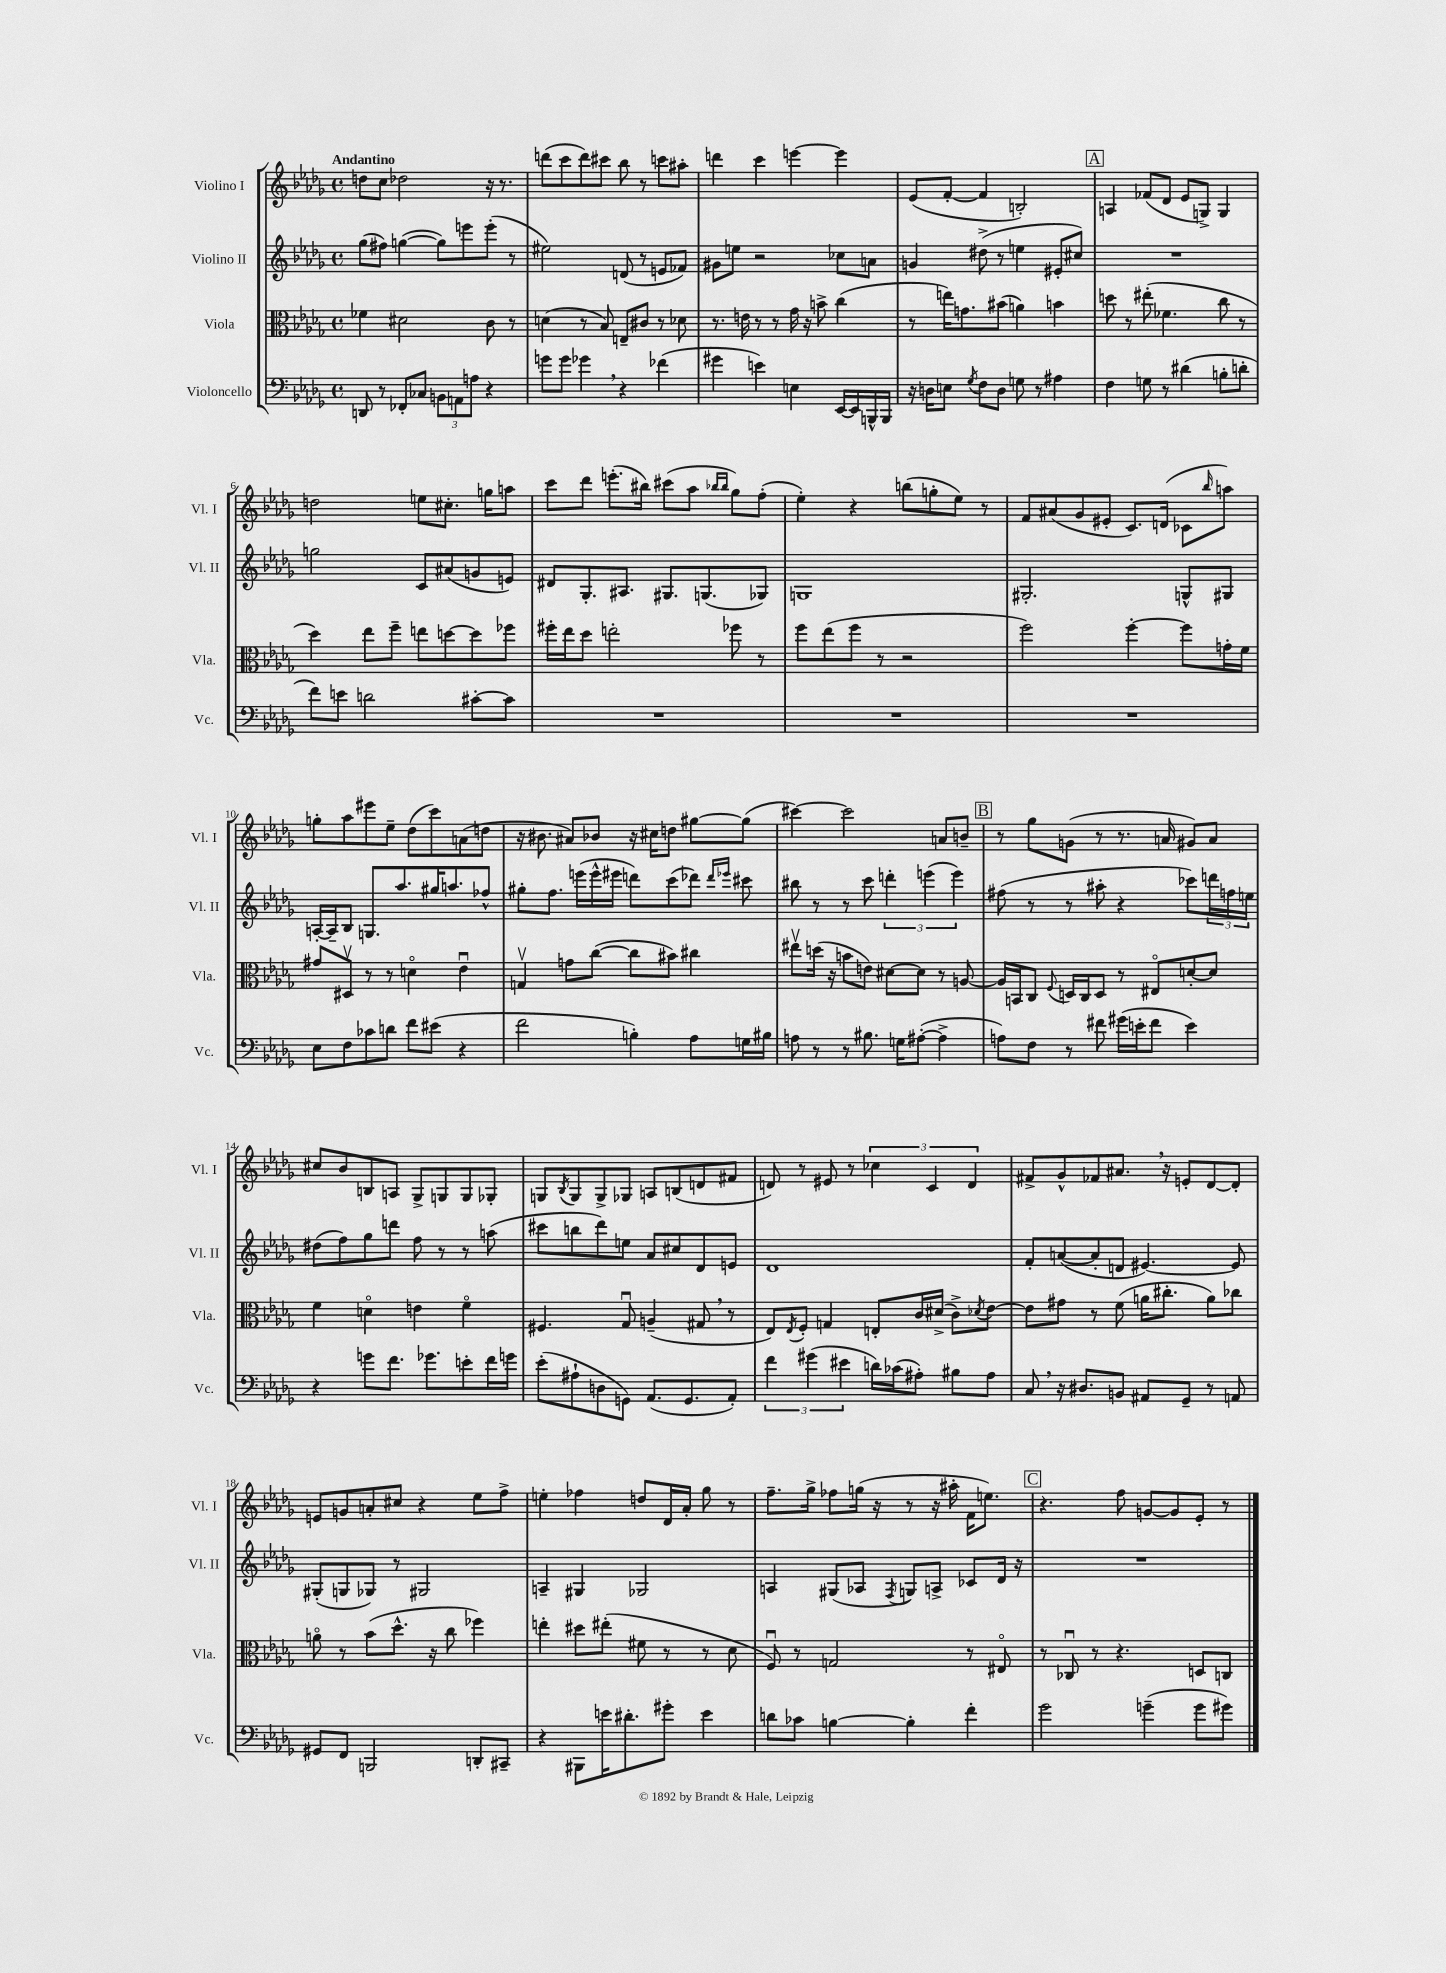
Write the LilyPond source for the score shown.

<<
\new StaffGroup <<
\new Staff = "s0" \with { instrumentName = "Violino I" shortInstrumentName = "Vl. I" } {
    \clef treble \key des \major \defaultTimeSignature \time 4/4 \tempo "Andantino"
    d''8 c''8 des''2 r16 r8. |
    d'''8( c'''8 d'''8) cis'''8 bes''8 r8 c'''8 ais''8-. |
    d'''4 c'''4 e'''4~ e'''4 |
    ees'8( f'8~-. f'4 b2-.) |
    \mark \markup { \box "A" } a4 fes'8( des'8 ees'8 g8->) g4 |
    d''2 e''8 cis''8.-. g''16 a''8 |
    c'''8 des'''8 e'''8.-.( bis''16) cis'''8( aes''8 \grace { bes''16 bes''16 } ges''8) f''8-.( |
    ees''4-.) r4 b''8( g''8-. ees''8) r8 |
    f'8 ais'8( ges'8 eis'8-. c'8.) d'16( ces'8 \grace { bes''16 } a''8) |
    g''8-. aes''8 eis'''8 ees''8-- des''8( c'''8) a'8( d''8 |
    r16 bis'8. ais'8) bes'8 r16 cis''16 d''8 gis''8~ gis''8( |
    cis'''4~) cis'''2 a'8 b'8-- |
    \mark \markup { \box "B" } r8 ges''8 g'8( r8 r8. a'16 gis'8) a'8 |
    cis''8 bes'8 b8 a8 ges8-> g8 g8 ges8-. |
    g8 \acciaccatura { bes8 } g8 g8-> ges8 a8 b8( d'8 fis'8 |
    d'8) r8 eis'8 r8 \tuplet 3/2 { ces''4 c'4 d'4 } |
    fis'8-> ges'8-^ fes'8 ais'8. \breathe r16 e'8-. des'8~ des'8-. |
    e'8 g'8 a'8-. cis''8 r4 ees''8 f''8-> |
    e''4-. fes''4 d''8 des'16 aes'16-. ges''8 r8 |
    f''8.-- ges''16-> fes''8 g''16( r16 r8 r16 ais''16-. f'16 e''8.) |
    \mark \markup { \box "C" } r4. f''8 g'8~ g'8 ees'8-. r8 \bar "|." |
}
\new Staff = "s1" \with { instrumentName = "Violino II" shortInstrumentName = "Vl. II" } {
    \clef treble \key des \major \defaultTimeSignature \time 4/4
    ges''8( fis''8) g''4~( g''8) e'''8 e'''8-.( r8 |
    eis''2) d'8( r8 e'8 fes'8) |
    gis'8 e''8 r2 ces''8 a'8 |
    g'4 dis''8->( r8 e''4 eis'8-. cis''8) |
    \mark \markup { \box "A" } R1 |
    g''2 c'8 ais'8( g'8 e'8) |
    dis'8 ges8.-. ais8. gis8. g8.( ges8) |
    g1 |
    gis2.-. g8-^ gis8 |
    a16~-. a16-- bes8 g8. aes''8. gis''16 a''8. fes''8-^ |
    gis''8-. f''8. e'''16( e'''16-^ eis'''16 d'''8) c'''8( des'''8) \grace { des'''16 ees'''16 } cis'''8 |
    bis''8 r8 r8 c'''8 \tuplet 3/2 { d'''4-. e'''4( e'''4) } |
    \mark \markup { \box "B" } fis''8( r8 r8 ais''8-. r4 ces'''8) \tuplet 3/2 { d'''16 f''16 e''16 } |
    dis''8( f''8) ges''8 d'''8 f''8 r8 r8 a''8( |
    cis'''8 b''8 des'''8) e''8 aes'8 cis''8 des'8 e'8 |
    des'1 |
    f'8-. a'8~( a'8-. d'8 eis'4.~) eis'8 |
    gis8-.( g8 ges8) r8 gis2 |
    a4-- gis4 ges2 |
    a4 gis8( aes8 \acciaccatura { f8 } g8) a8-> ces'8 des'16 r16 |
    \mark \markup { \box "C" } R1 \bar "|." |
}
\new Staff = "s2" \with { instrumentName = "Viola" shortInstrumentName = "Vla." } {
    \clef alto \key des \major \defaultTimeSignature \time 4/4
    fes'4 dis'2 c'8 r8 |
    d'4( r8 bes8) e8-- cis'8 r8 des'8 |
    r8. e'16 r8 r8 ges'16 r16 b'8-> c''4( |
    r8 e''16) g'8. bis'8( a'4) b'4 |
    \mark \markup { \box "A" } d''8 r8 eis''8-.( fes'4. c''8 r8 |
    des''4) ees''8 f''8-- e''8 d''8~ d''8 fes''8 |
    fis''16-. ees''16 des''8 e''2-. fes''8 r8 |
    f''8 ees''8( f''8 r8 r2 |
    f''2) f''4~-. f''8 g'16-. f'16 |
    gis'8 dis8\upbow r8 r8 d'4\flageolet ees'4\downbow |
    g4\upbow g'8 c''8~( c''8 bis'8) cis''4 |
    eis''8\upbow d''16( r16 b'8 e'8) dis'8~ dis'8 r8 a8~ |
    \mark \markup { \box "B" } a16 b,16 c8 \appoggiatura { f8 } d16 c16 d8 r8 eis8\flageolet d'8~-. d'8 |
    f'4 d'4\flageolet e'4 f'4\flageolet |
    fis4. ges8\downbow a4--( gis8 \breathe r8 |
    ees8) \acciaccatura { ees8 } f8-. g4 e8-. c'16 dis'16->( c'8->) \acciaccatura { des'8 } ees'8~ |
    ees'8 gis'8 r8 f'8( a'16 cis''8.-. a'8) ces''8 |
    a'8\flageolet r8 bes'8( des''8.-^ r16 c''8 fes''4) |
    e''4-. dis''8 eis''8-.( fis'8 r8 r8 des'8 |
    f8\downbow) r8 g2 r8 eis8\flageolet |
    \mark \markup { \box "C" } r8 ces8\downbow r8 r4. d8 c8 \bar "|." |
}
\new Staff = "s3" \with { instrumentName = "Violoncello" shortInstrumentName = "Vc." } {
    \clef bass \key des \major \defaultTimeSignature \time 4/4
    d,8 r8 fes,8-. ces8 \tuplet 3/2 { b,8 a,8 a8 } r4 |
    g'8 g'8 ges'4 \breathe r4 fes'4( |
    gis'4 e'4) e4 ees,16~ ees,16 b,,16-^ b,,16 |
    r16 d16 e8 \acciaccatura { ges8 } f8 d8 g8 r8 ais4 |
    \mark \markup { \box "A" } f4 g8 r8 dis'4( b8-. d'8-. |
    f'8) e'8 d'2 cis'8~-. cis'8 |
    R1 |
    R1 |
    R1 |
    ees8 f8 ces'8 d'8 f'8 eis'8( r4 |
    f'2 b4-.) aes8 g16 bis16 |
    a8 r8 r8 bis8. g16 ais8~-.( ais4-> |
    \mark \markup { \box "B" } a8) f8 r8 fis'8 gis'16( e'16-. fis'8 e'4) |
    r4 g'8 f'8. ges'8. e'8-. f'16 g'16 |
    ees'8-.( ais8-! d8 g,8) aes,8.( g,8. aes,8-.) |
    \tuplet 3/2 { f'4 gis'4( eis'4 } d'16) ces'16( ais8-.) bis8 ais8 |
    c8 \breathe r16 dis8. b,8 ais,8 ges,8-- r8 a,8 |
    gis,8 f,8 b,,2 d,8-. cis,8-- |
    r4 bis,,8 e'16 dis'8.-. gis'8-. e'4 |
    d'8 ces'8 b4~ b4-. f'4-. |
    \mark \markup { \box "C" } ges'2 g'4--( g'8 gis'8) \bar "|." |
}
>>
>>
